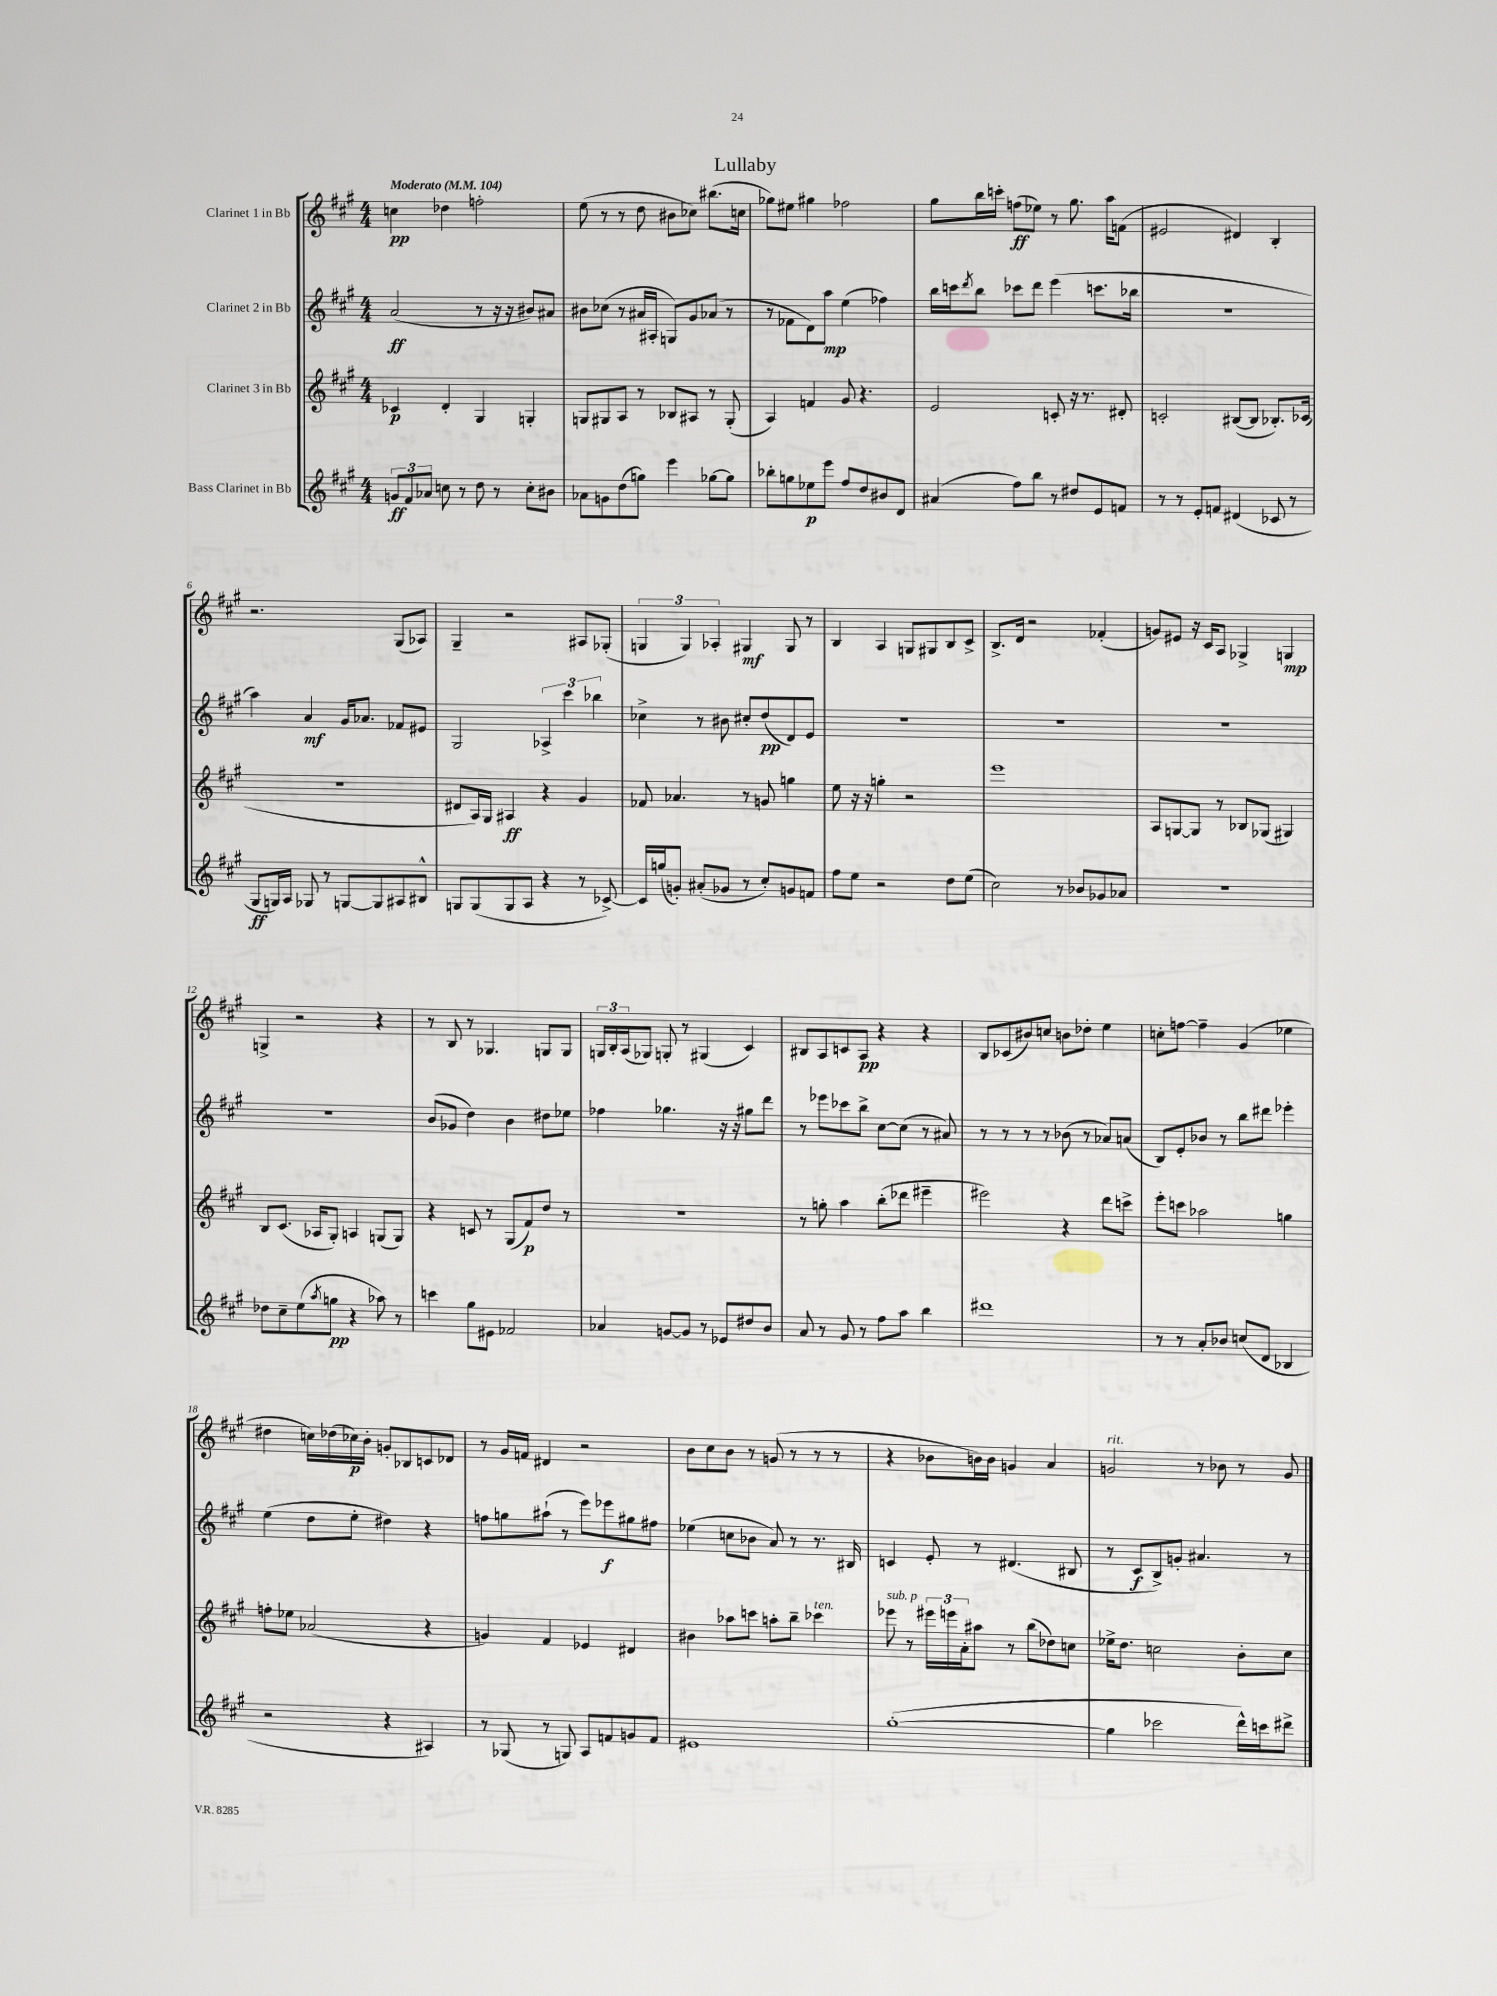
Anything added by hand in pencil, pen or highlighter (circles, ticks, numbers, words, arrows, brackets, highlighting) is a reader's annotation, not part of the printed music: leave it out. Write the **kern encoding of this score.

**kern	**kern	**kern	**kern
*staff4	*staff3	*staff2	*staff1
*clefG2	*clefG2	*clefG2	*clefG2
*k[f#c#g#]	*k[f#c#g#]	*k[f#c#g#]	*k[f#c#g#]
*M4/4	*M4/4	*M4/4	*M4/4
*MM104	*MM104	*MM104	*MM104
12g	4c-	(2a	4cc
12f#	.	.	.
12a-	.	.	.
8cc	4d'	.	4dd-
8r	.	.	.
8dd	4G#	8r	2ff'
8r	.	16r	.
.	.	16r	.
8cc'	4G'	8b#)	.
8b#	.	8a#	.
=	=	=	=
8a-	8G	8b#	(8ee
8g	8G#	(8cc-	8r
(8dd	8A	8r	8r
8gg)	8r	16a#	8dd
.	.	16A#'	.
4eee	8B-	8G)	8b#
.	8A#	8g#	8cc-)
[8gg-	8r	(8a-	(8.bb#
8gg-]	(8G#'	8r	.
.	.	.	16cc
=	=	=	=
8bb-'	4A)	8r	8gg-)
8gg	.	8f-	8ee#
8ee-	4f	8d)	4gg#
8eee	.	8aa	.
8ff#	8g#	(4ee	2ff-
8dd	4.r	.	.
8b#	.	4ff-)	.
8d	.	.	.
=	=	=	=
(4a#	2e	16bb	8gg#
.	.	16ccc	.
.	.	8qddd	.
.	.	8bb	16bb
.	.	.	16ccc'
8ff#)	.	8ccc-	(8ff
8bb	.	8ddd	8ee-)
8r	8c'	(4eee	8r
8dd#	16r	.	8.gg#
.	8.r	.	.
8e	.	8.ccc	.
.	.	.	16aa
8f	8d#'	.	(8f
.	.	16bb-	.
=	=	=	=
8r	2c'	1r	2e#
8r	.	.	.
8e'	.	.	.
8f	.	.	.
(4d#	([8B#	.	4d#)
.	8B#]	.	.
8c-	8.B-')	.	4B'
8r	.	.	.
.	(16c-	.	.
=	=	=	=
8G#	1r	4aa)	2.r
16G)	.	.	.
16A	.	.	.
8G-	.	4a	.
8r	.	.	.
[8G	.	16g#	.
.	.	8.a-	.
8G]	.	.	.
8A#	.	8f-	(8G#
8B#^^	.	8e#	8A-)
=	=	=	=
8G	8d#	2G#	4G#~
(8G	16A)	.	.
.	16G#	.	.
8G	4A#	.	2r
8A	.	.	.
4r	4r	6A-^	.
.	.	6ccc#	.
8r	4g#	.	8A#
.	.	6bb-	.
[8c-^)	.	.	(8G-'
=	=	=	=
16c-]	8f-	4cc-^	6G
(16gg	.	.	.
8g')	4.a-	.	.
.	.	.	6G)
(8a#'	.	8r	.
.	.	.	6A-'
8g-	.	8b#	.
8r	8r	8cc#'	4G#
8cc#')	8g	(8dd	.
8g	4gg	8d)	8G#
8f	.	8e	8r
=	=	=	=
8ff#	8ee	1r	4B
8ee	16r	.	.
.	16r	.	.
2r	4gg'	.	4A
.	2r	.	8G
.	.	.	8G#
8dd	.	.	8B
(8ee	.	.	8c#^
=	=	=	=
2cc#)	1eee	1r	8.B^
.	.	.	16d
.	.	.	2r
8r	.	.	.
8b-	.	.	.
8g-	.	.	(4f-'
8a-	.	.	.
=	=	=	=
1r	8A	1r	8g)
.	[8G	.	8e#
.	8G]	.	16r
.	.	.	16c#
.	8r	.	8A
.	8B-	.	4G-^
.	(8G-	.	.
.	4G#)	.	4G
=	=	=	=
8dd-	8B	1r	4G^
8cc#~	(8.c#	.	.
(8ee	.	.	2r
.	16A-	.	.
8qaa	.	.	.
8gg	8G#')	.	.
4r	4A	.	.
8aa-)	(8G	.	4r
8r	8G)	.	.
=	=	=	=
4ccc	4r	(8b	8r
.	.	8g-	8B
8gg#	8c	4dd)	8r
8e#	8r	.	4.G-
2f-	(8G#	4b	.
.	8f#)	.	.
.	8dd	8dd#	8G
.	8r	8ee-	8G
=	=	=	=
4a-	1r	4ff-	24G
.	.	.	24B'
.	.	.	(24A
.	.	.	8G-)
[8g	.	4.gg-	8G'
8g]	.	.	8r
8r	.	.	(4G#
8e-	.	16r	.
.	.	16r	.
8dd#	.	8gg#	4c#)
8b	.	8ddd	.
=	=	=	=
8a	8r	8r	8B#
8r	8gg'	8eee-	8A
8g#	4aa	8ccc-	8c
8r	.	8bb^	8A
8ff#	(8bb'	[8cc#	4r
8aa	8ddd-	(8cc#]	.
4bb	4eee#~	8r	4r
.	.	8a#)	.
=	=	=	=
1ddd#	2eee#)	8r	8B
.	.	8r	(8c-
.	.	8r	8b#)
.	.	8r	8cc
.	4r	(8b-	8b
.	.	8r	8dd-'
.	8ddd	8a-)	4ee
.	8ccc^	(8a	.
=	=	=	=
8r	8eee'	8B)	8cc'
8r	8ccc	8e'	[8ff
8a'	2aa-	8b-	4ff~]
8b-	.	8r	.
(8cc	.	8bb	(4g#
8d	.	8ddd#	.
4B-	4gg	4eee-'	4ee-
=	=	=	=
2r	8ff'	(4ee	4dd#
.	8ee-	.	.
.	(2a-	8dd	16cc)
.	.	.	(16dd-
.	.	8ee'	16cc-)
.	.	.	16b'
4r	.	4dd#)	8g'
.	.	.	8B-
4A#)	4r	4r	8c
.	.	.	8d-
=	=	=	=
8r	4g)	8ff	8r
(8G-	.	8gg	16g#
.	.	.	16f
8r	4f#	(8aa#`	4d#
8G)	.	8r	.
8A	4e-	8eee)	2r
8f	.	8eee-	.
8g	4d#	8gg#	.
8f	.	8ff#	.
=	=	=	=
1e#	4b#	(4ee-	8b
.	.	.	8cc#
.	8aa-	8cc	8b
.	8ccc	8b-	8r
.	8aa'	8a)	(8g
.	8bb~	8r	8r
.	4ccc-	8.r	8r
.	.	.	8r
.	.	16B#	.
=	=	=	=
([1gg#'	8eee-	4c	4r
.	8r	.	.
.	24eee#	8e'	8b-
.	24eee	.	.
.	24a'	.	.
.	8aa#	8r	16b)
.	.	.	16b
.	8r	(4.d#	4g
.	(8bb	.	.
.	8dd-)	.	4a
.	8cc	8B#	.
=	=	=	=
4gg#]	16ee-^	8r	2g
.	8.dd	.	.
.	.	8c#	.
2ccc-	2cc	8B^)	.
.	.	8g'	.
.	.	4.a#	8r
.	.	.	8b-
16ddd^^)	8b'	.	8r
16ccc	.	.	.
8ddd#^	8cc	8r	8g
==	==	==	==
*-	*-	*-	*-
